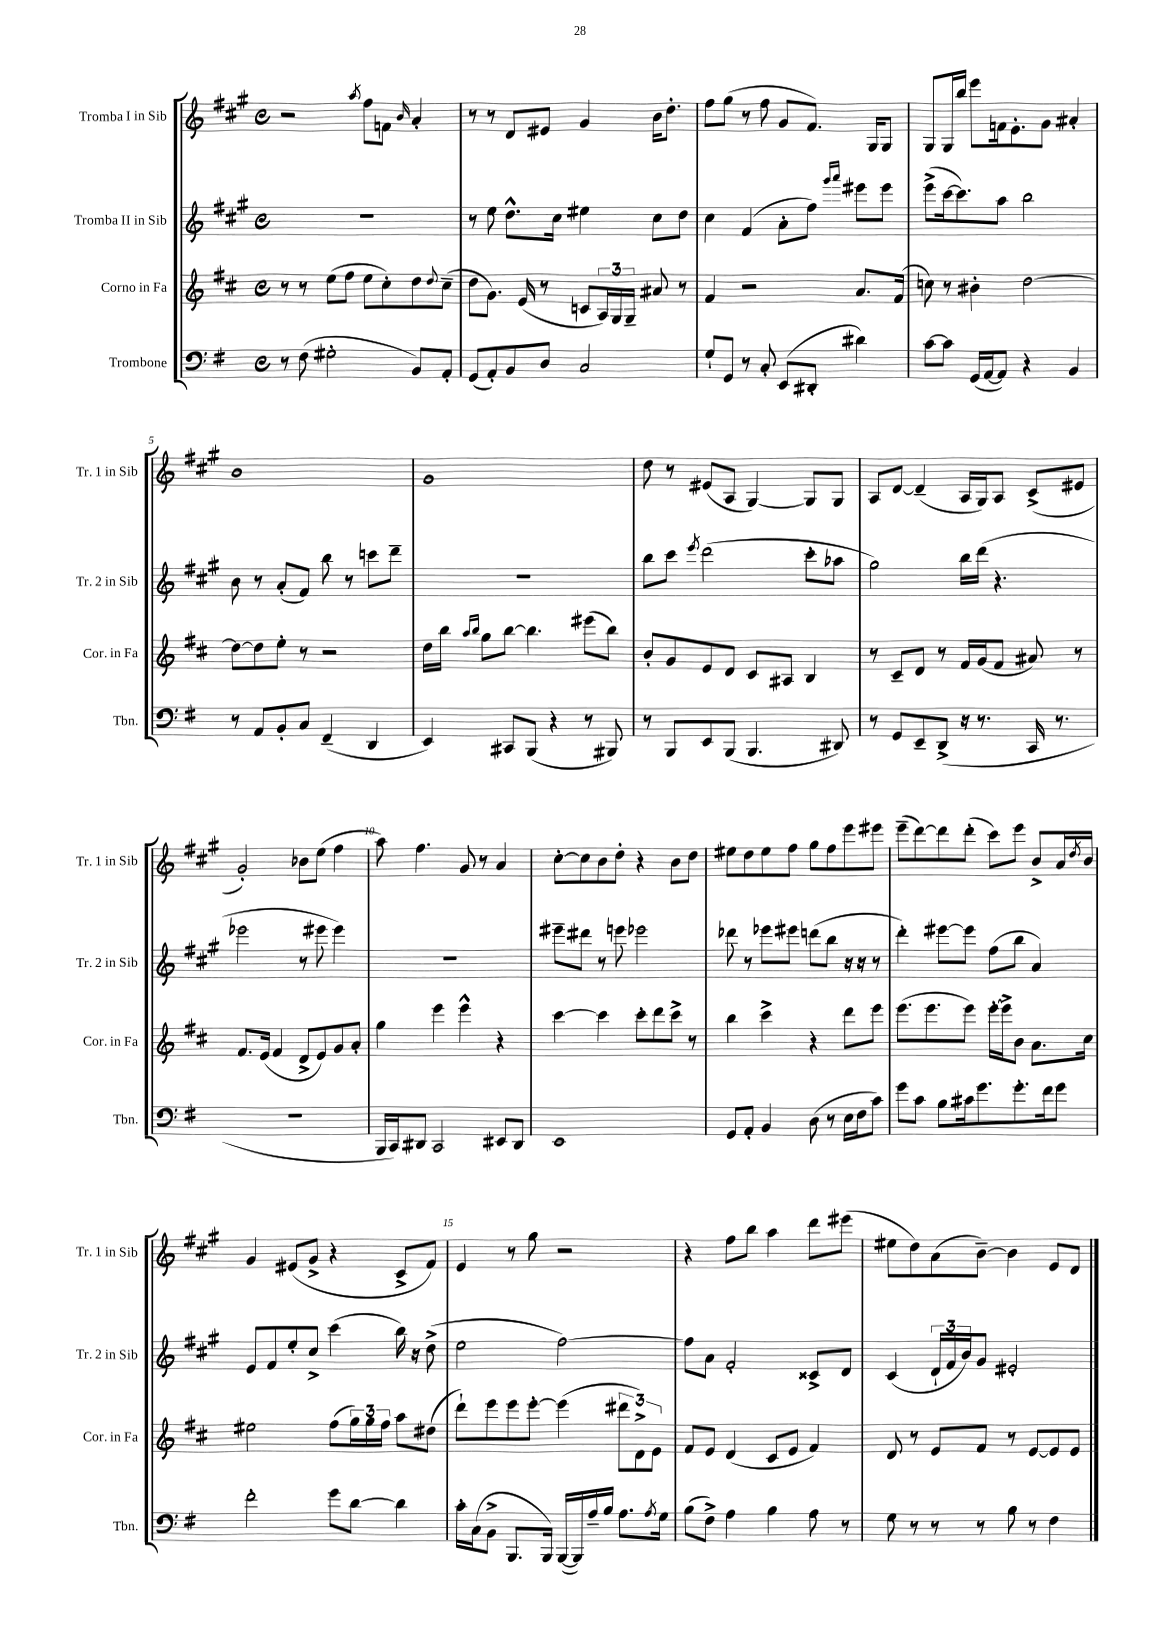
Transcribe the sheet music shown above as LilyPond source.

<<
\new StaffGroup <<
\new Staff = "s0" \with { instrumentName = "Tromba I in Sib" shortInstrumentName = "Tr. 1 in Sib" } {
    \clef treble \key a \major \defaultTimeSignature \time 4/4
    r2 \acciaccatura { a''8 } fis''8 f'8 \grace { b'16 } a'4-. |
    r8 r8 d'8 eis'8 gis'4 b'16 d''8.-. |
    fis''8 gis''8( r8 fis''8 gis'8 fis'8.) gis16 gis8 |
    gis8 gis16 b''16 e'''8 f'16 e'8.-. gis'8 ais'4-. |
    b'1 |
    gis'1 |
    d''8 r8 eis'8( a8 gis4~) gis8 gis8 |
    a8 d'8~ d'4--( a16 gis16) a8 cis'8->( eis'8 |
    gis'2-.) bes'8 e''8( fis''4 |
    a''8) fis''4. gis'8 r8 a'4 |
    cis''8~-. cis''8 b'8 d''8-. r4 b'8 d''8 |
    eis''8 d''8 eis''8 fis''8 gis''8 fis''8 e'''8 eis'''8 |
    e'''8--( d'''8~) d'''8 d'''8-.( cis'''8) e'''8 b'8-> a'16 \acciaccatura { d''8 } b'16 |
    gis'4 eis'8( gis'8-> r4 cis'8-> fis'8) |
    e'4 r8 gis''8 r2 |
    r4 fis''8 b''8 a''4 d'''8 eis'''8( |
    eis''8 d''8) a'8( b'8~--) b'4 e'8 d'8 \bar "|." |
}
\new Staff = "s1" \with { instrumentName = "Tromba II in Sib" shortInstrumentName = "Tr. 2 in Sib" } {
    \clef treble \key a \major \defaultTimeSignature \time 4/4
    R1 |
    r8 e''8 d''8.-^ cis''16 eis''4 cis''8 d''8 |
    cis''4 fis'4( a'8-. fis''8) \grace { gis'''16 a'''16 } eis'''8 eis'''8 |
    e'''8->( cis'''16~ cis'''8.) a''8 b''2 |
    b'8 r8 a'8-.( fis'8) b''8 r8 c'''8 d'''8-- |
    R1 |
    b''8 cis'''8 \acciaccatura { e'''8 } d'''2( cis'''8-. aes''8 |
    gis''2) b''16 d'''16( r4. |
    ees'''2 r8 eis'''8 eis'''4) |
    R1 |
    eis'''8-- dis'''8 r8 e'''8 ees'''2 |
    des'''8 r8 ees'''8 eis'''8 d'''8( b''8 r16 r16 r8 |
    d'''4-.) eis'''8~ eis'''8 fis''8( b''8 a'4) |
    e'8 fis'8 e''8-. cis''8-> cis'''4( b''16) r16 d''8->( |
    e''2 fis''2~) |
    fis''8 a'8 fis'2-. cisis'8-> d'8 |
    cis'4( \tuplet 3/2 { d'16-! fis'16 b'16) } gis'8 eis'2-. \bar "|." |
}
\new Staff = "s2" \with { instrumentName = "Corno in Fa" shortInstrumentName = "Cor. in Fa" } {
    \clef treble \key d \major \defaultTimeSignature \time 4/4
    r8 r8 e''8( fis''8 e''8 cis''8-.) d''8 \appoggiatura { d''8 } cis''8--( |
    d''8 g'8.) e'16( r8 c'8 \tuplet 3/2 { a16) g16 g16-- } ais'8 r8 |
    fis'4 r2 a'8. fis'16( |
    c''8) r8 bis'4-. d''2~ |
    d''8~ d''8 e''8-. r8 r2 |
    d''16 b''16 \grace { a''16 b''16 } g''8 b''8~ b''4. eis'''8( b''8) |
    b'8-. g'8 e'8 d'8 cis'8 ais8 b4 |
    r8 cis'8-- d'8 r8 fis'16 g'16( fis'8 ais'8) r8 |
    fis'8. e'16( fis'4 d'8-> e'8) g'8 a'8-. |
    g''4 e'''4 e'''4-^ r4 |
    cis'''4~ cis'''4 cis'''8-. d'''8 cis'''8-> r8 |
    b''4 cis'''4-> r4 d'''8 e'''8 |
    e'''8.( e'''8. e'''8) e'''16~-. e'''16-> b'8 a'8. cis''16 |
    eis''2 fis''8( \tuplet 3/2 { g''16) g''16 fis''16 } a''8 dis''8( |
    d'''8-!) e'''8 e'''8 e'''8~-. e'''4( \tuplet 3/2 { dis'''8 d'8->) e'8 } |
    fis'8 e'8 d'4( cis'8 e'8 fis'4) |
    d'8 r8 e'8 fis'8 r8 e'8~ e'8 e'8 \bar "|." |
}
\new Staff = "s3" \with { instrumentName = "Trombone" shortInstrumentName = "Tbn." } {
    \clef bass \key g \major \defaultTimeSignature \time 4/4
    r8 fis8( gis2-. b,8) a,8-. |
    g,8( a,8-.) b,8 d8 c2 |
    g8-! g,8 r8 c8-. e,8( dis,8-. dis'4) |
    c'8~ c'8 g,16( a,16~ a,8) r4 b,4 |
    r8 a,8 b,8-. c8 fis,4--( d,4 |
    e,4) cis,8 b,,8( r4 r8 bis,,8) |
    r8 b,,8 e,8 b,,8( b,,4. dis,8) |
    r8 g,8 e,8-- d,8->( r16 r8. c,16 r8. |
    R1 |
    b,,16 c,16) dis,8 c,2 eis,8 dis,8 |
    e,1 |
    g,8 a,8-. b,4 d8( r8 e16 fis16 c'8) |
    g'8 c'8 b8 cis'16 g'8. g'8.-. fis'16 g'8 |
    fis'2-. g'8 d'8~ d'4 |
    c'16-. c16( b,8-> b,,8. b,,16) b,,16~( b,,16) a16-- b16 a8. \acciaccatura { a8 } g16 |
    b8( fis8->) a4 b4 a8 r8 |
    g8 r8 r8 r8 b8 r8 fis4 \bar "|." |
}
>>
>>
\layout { \context { \Score \override BarNumber.break-visibility = ##(#f #t #t) barNumberVisibility = #(every-nth-bar-number-visible 5) } }
